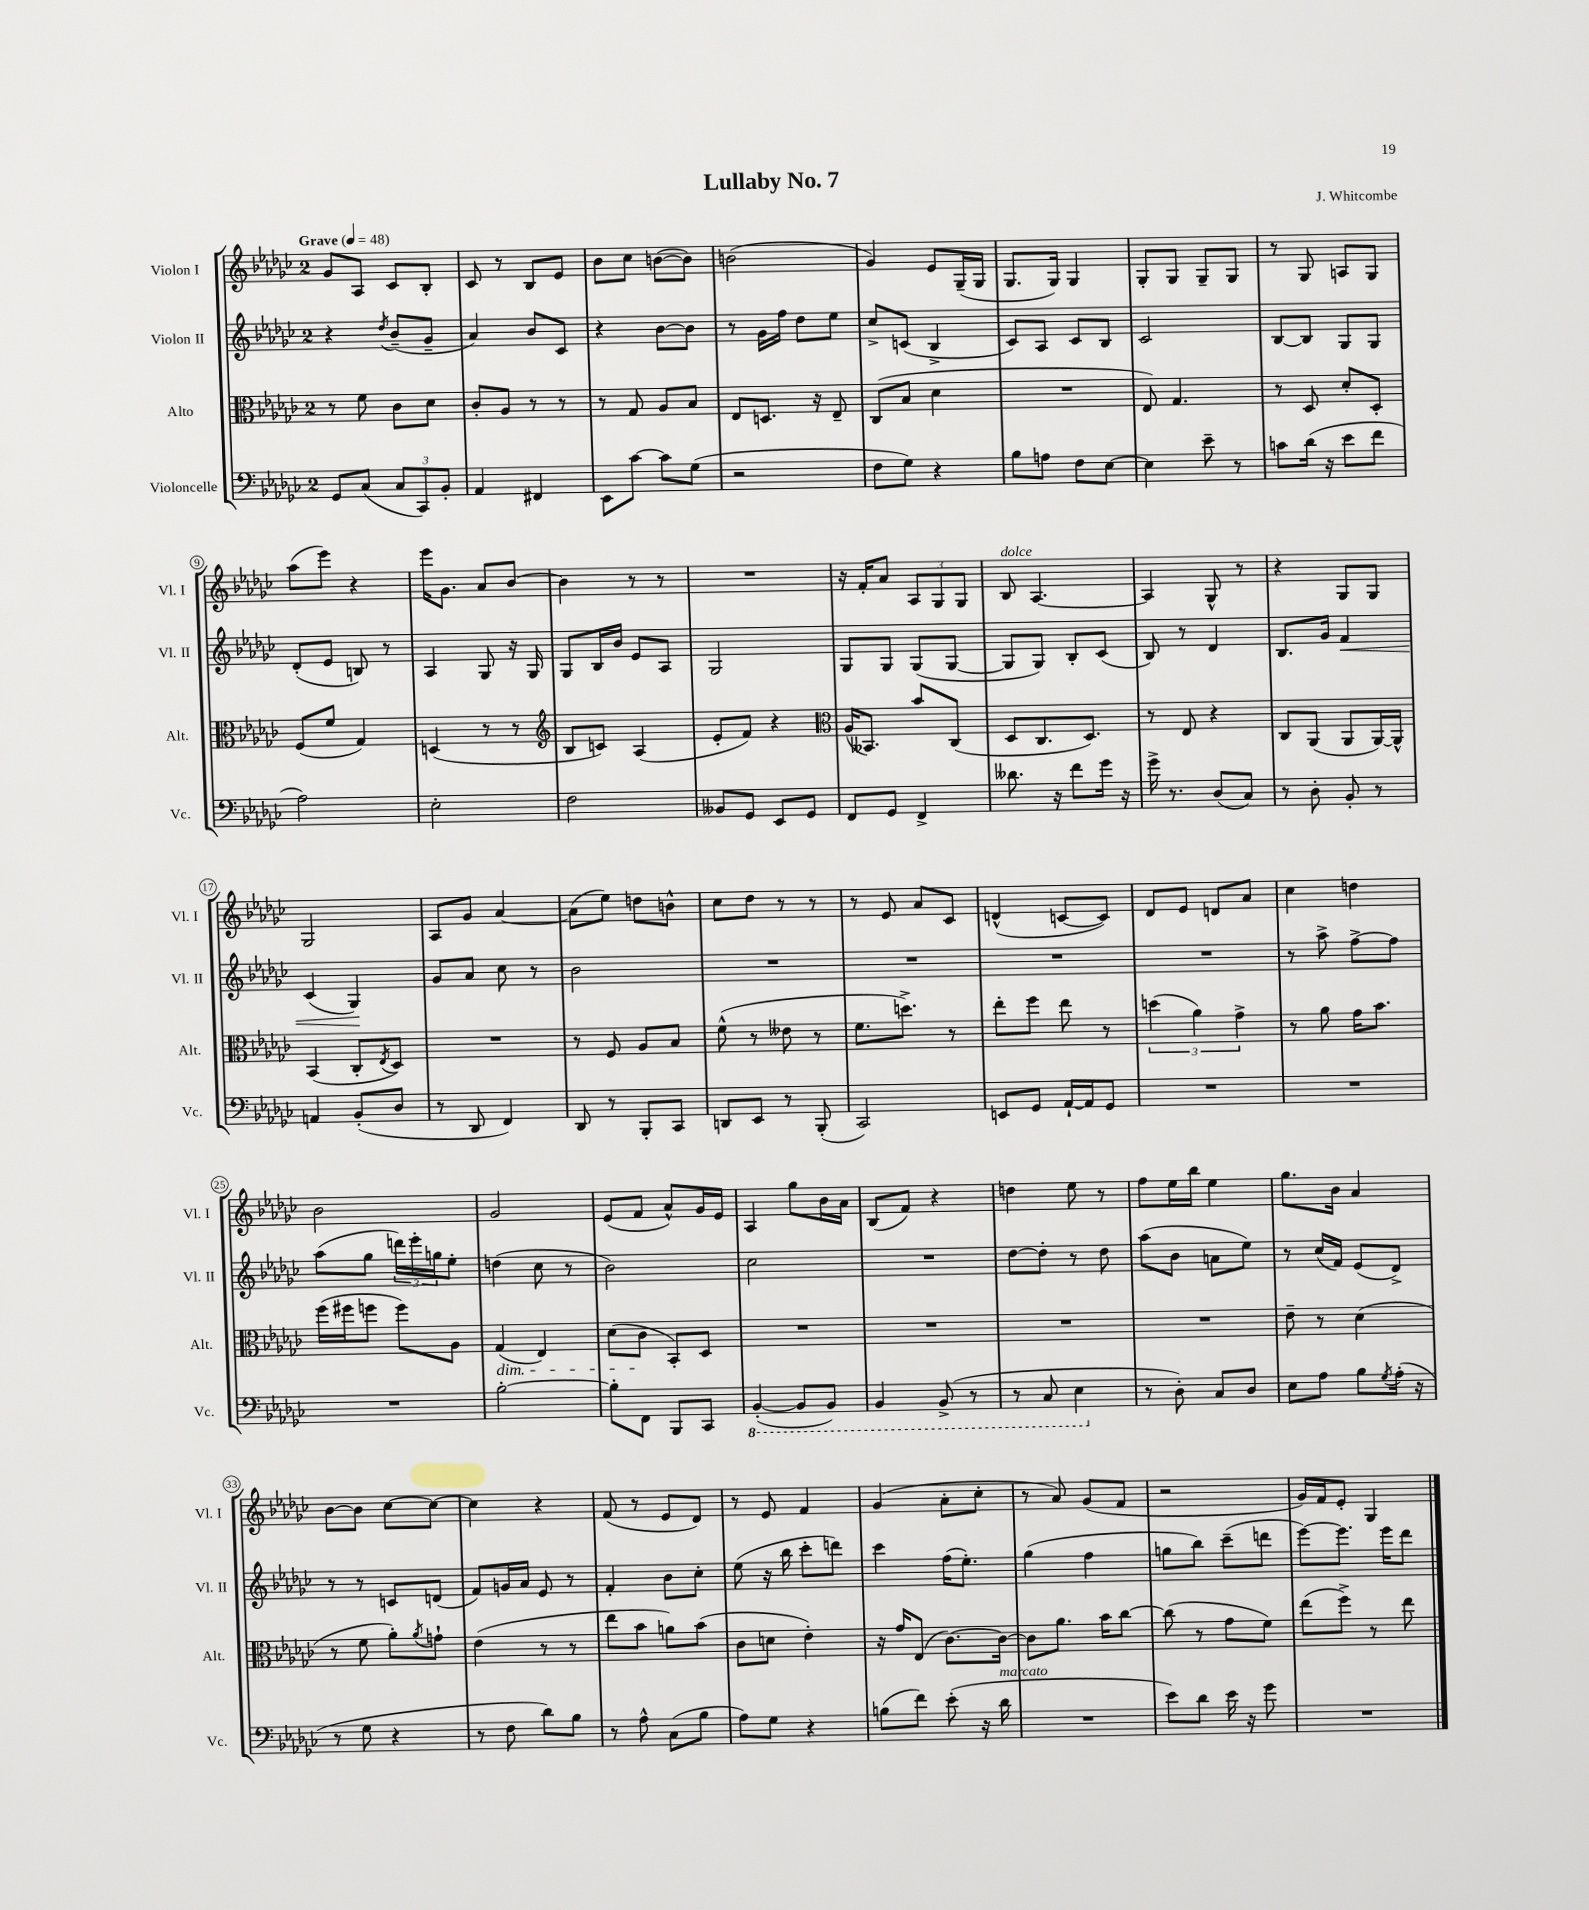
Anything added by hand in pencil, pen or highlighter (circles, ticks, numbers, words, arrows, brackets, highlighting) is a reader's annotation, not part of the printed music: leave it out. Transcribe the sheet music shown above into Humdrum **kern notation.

**kern	**kern	**kern	**kern
*staff4	*staff3	*staff2	*staff1
*clefF4	*clefC3	*clefG2	*clefG2
*k[b-e-a-d-g-c-]	*k[b-e-a-d-g-c-]	*k[b-e-a-d-g-c-]	*k[b-e-a-d-g-c-]
*M2/4	*M2/4	*M2/4	*M2/4
*MM48	*MM48	*MM48	*MM48
8GG-/L	8r	4r	8g-/L
(8C-/J	8f\	.	8A-/J
.	.	8qdd-/	.
12C-/L	8c-\L	(8b-~/L	8c-/L
12CC-/)	.	.	.
.	8d-\J	8g-~/J	8B-'/J
12BB-'/J	.	.	.
=	=	=	=
4AA-/	8c-'/L	4a-/)	8c-/
.	8A-/J	.	8r
4FF#/	8r	8b-/L	8B-/L
.	8r	8c-/J	8e-/J
=	=	=	=
8EE-\L	8r	4r	8b-\L
[8c-\J	8G-/	.	8cc-\J
8c-\]L	8A-/L	[8b-\L	([8b\L
(8G-\J	8B-/J	8b-\]J	8b\]J)
=	=	=	=
2r	8E-/L	8r	(2b\
.	8.D/J	16g-\LL	.
.	.	16ff\JJ	.
.	.	8dd-\L	.
.	16r	.	.
.	8E-~/	8ee-\J	.
=	=	=	=
8F\L	(8C-/L	8cc-^/L	4g-/)
8G-\J)	8B-/J	(8c/J	.
4r	4d-\	4B-^/	8e-/L
.	.	.	(16G-~/L
.	.	.	16G-/JJ
=	=	=	=
8B-\L	2r	8c-/L)	8.G-/L
8A\J	.	8A-/J	.
.	.	.	16G-/Jk)
8F\L	.	8c-/L	4G-/
[8E-\J	.	8B-/J	.
=	=	=	=
4E-\]	8E-/)	2c-/	8G-'/L
.	4.G-/	.	8G-/J
8e-~\	.	.	8G-~/L
8r	.	.	8G-/J
=	=	=	=
8c\L	8r	[8B-/L	8r
(16d-\Jk	8D-/	8B-/]J	8G-/
16r	.	.	.
8e-\L	8d-'/L	8G-/L	8A/L
8f\J	8D-'/J	8G-/J	8G-/J
=	=	=	=
2A-\)	(8F/L	(8d-'/L	(8aa-\L
.	8f/J	8e-/J	8eee-\J)
.	4G-/)	8B/)	4r
.	.	8r	.
=	=	=	=
2E-'\	(4D/	4A-/	16eee-\LK
.	.	.	8.g-\J
.	8r	8G-/	8a-/L
.	8r	16r	[8b-/J
.	.	16G-/	.
=	=	=	=
*	*clefG2	*	*
2F\	8B-/L	8G-/L	4b-\]
.	8c/J)	16B-/L	.
.	.	16b-/JJ	.
.	(4A-/	8e-/L	8r
.	.	8A-/J	8r
=	=	=	=
8BB--/L	8e-'/L	2G-/	2r
8GG-/J	8f/J)	.	.
8EE-/L	4r	.	.
8GG-/J	.	.	.
=	=	=	=
*	*clefC3	*	*
8FF/L	(16A-/LK	8G-/L	16r
.	8.BB--/J)	.	16f'/LK
8GG-/J	.	8G-/J	8a-/J
4FF^/	8b-/L	(8G-/L	12A-/L
.	.	.	12G-/
.	(8C-/J	[8G-/J	.
.	.	.	12G-/J
=	=	=	=
8.d--\	8D-/L	8G-/]L	8B-/
.	8.C-/	8G-/J)	[4.A-/
16r	.	.	.
8f\L	.	8B-'/L	.
.	8.D-/J)	.	.
16g-\Jk	.	(8c-/J	.
16r	.	.	.
=	=	=	=
16g-^\	8r	8B-/)	4A-/]
8.r	.	.	.
.	8E-/	8r	.
(8D-/L	4r	4d-/	8G-^^/
8C-/J)	.	.	8r
=	=	=	=
8r	8C-/L	8.B-/L	4r
8D-'\	(8AA-/J	.	.
.	.	16g-/Jk	.
8BB-'/	8AA-/L	4f/	8G-/L
8r	[16AA-/L)	.	8G-/J
.	16AA-^^/]JJ	.	.
=	=	=	=
4AA/	(4BB-/	(4c-/	2G-/
(8BB-'/L	8C-'/L	4G-/)	.
.	8qE-/	.	.
8D-/J	8D-/J)	.	.
=	=	=	=
8r	2r	8g-/L	8A-/L
8DD-/	.	8a-/J	8g-/J
4FF/)	.	8cc-\	[4a-/
.	.	8r	.
=	=	=	=
8DD-/	8r	2b-\	(8a-\]L
8r	8F/	.	8ee-\J)
8BBB-'/L	8A-/L	.	8dd\L
8CC-/J	8B-/J	.	8b^^\J
=	=	=	=
8DD/L	(8f^^\	2r	8cc-\L
8EE-/J	8r	.	8dd-\J
8r	8e--\	.	8r
(8BBB-'/	8r	.	8r
=	=	=	=
2CC-/)	8.f\L	2r	8r
.	.	.	8e-/
.	8.dd^\J)	.	.
.	.	.	8a-/L
.	8r	.	8c-/J
=	=	=	=
8EE/L	8ee-'\L	2r	(4d^^/
8GG-/J	8ff\J	.	.
[16AA-`/LL	8ee-\	.	[8c/L
16AA-/]J	.	.	.
8GG-/J	8r	.	8c/]J)
=	=	=	=
2r	(6dd\	2r	8d-/L
.	.	.	8e-/J
.	6a-\)	.	.
.	.	.	8d/L
.	6g-^\	.	.
.	.	.	8a-/J
=	=	=	=
2r	8r	8r	4cc-\
.	8a-\	8aa-^\	.
.	16g-\LK	[8ff^\L	4dd\
.	8.b-\J	.	.
.	.	8ff\]J	.
=	=	=	=
2r	(16ff\LL	(8aa-\L	2b-\
.	16ff#\J	.	.
.	8ff\J	8gg-\J	.
.	8ff\L)	24ddd\LL)	.
.	.	24eee-'\	.
.	.	24gg\J	.
.	8A-\J	8ee-'\J	.
=	=	=	=
[2B-'\	(4G-/	(4dd\	2g-/
.	4E-/)	8cc-\	.
.	.	8r	.
=	=	=	=
8B-'\]L	(8d-\L	2b-\)	(8e-/L
8FF\J	8c-\J	.	8f/J
8BBB-/L	8BB-'/L)	.	8a-^^/L)
8CC-/J	8D-/J	.	16g-/L
.	.	.	16e-/JJ
=	=	=	=
([4BBB-'/	2r	2cc-\	4A-/
8BBB-/]L	.	.	8gg-\L
8BBB-/J)	.	.	16b-\L
.	.	.	16a-\JJ
=	=	=	=
4BBB-/	2r	2r	(8B-/L
.	.	.	8f/J)
(8BBB-^/	.	.	4r
8r	.	.	.
=	=	=	=
8r	2r	[8dd-\L	4dd\
8CC-/	.	8dd-'\]J	.
4EE-\	.	8r	8ee-\
.	.	8dd-\	8r
=	=	=	=
8r	2r	(8aa-\L	8ff\L
8D-'\)	.	8b-\J	16ee-\L
.	.	.	16bb-\JJ
8C-/L	.	8a\L	4ee-\
8D-/J	.	8ee-\J)	.
=	=	=	=
8E-\L	8e-~\	8r	8.gg-\L
8A-\J	8r	(16cc-/LL	.
.	.	16f/JJ)	16b-\Jk
8B-\L	(4d-\	(8e-/L	4a-/
8qG-/	.	.	.
(16A-'\Jk	.	8d-^/J)	.
16r	.	.	.
=	=	=	=
8r	8r	8r	[8b-\L
8G-\	8f\	8r	8b-\]J
4r	8a-'\L)	8c/L	[8cc-\L
.	8qa-/	.	.
.	8g`\J	(8d/J	8cc-\_J
=	=	=	=
8r	(4e-\	8f/L)	4cc-\]
8F\	.	16g/L	.
.	.	16a-/JJ	.
8d-\L)	8r	8e-/	4r
8B-\J	8r	8r	.
=	=	=	=
8r	8ee-\L	4f'/	(8f/
8A-^^\	8b-\J	.	8r
(8C-\L	8a\L)	8b-\L	8e-/L
8B-\J	(8b-\J	8cc-'\J	8d-/J)
=	=	=	=
8A-\L)	8c-\L	(8ee-\	8r
8G-\J	8d\J	16r	8e-/
.	.	16bb-\	.
4r	4e-'\)	8ccc-'\L	4f/
.	.	8ddd\J)	.
=	=	=	=
(8B\L	16r	4ccc-\	(4g-/
.	16g-/LK	.	.
8f\J)	(8E-/J	.	.
(8e-'\	[8.c-\L)	(16ff\LK	8a-'\L
.	.	8.ee-'\J)	.
16r	.	.	8cc-'\J
16d-\	16c-\_Jk	.	.
=	=	=	=
2r	8c-\]L	(4gg-\	8r
.	8.a-\J	.	8a-/)
.	.	4ff\	(8g-/L
.	16b-\LK	.	.
.	[8cc-\J	.	8f/J
=	=	=	=
8e-\L)	(8cc-\]	8gg\L	2r
8d-\J	8r	8bb-\J)	.
16e-\	8g-\L	(8ccc-~\L	.
16r	.	.	.
8g-\	8f\J)	8ddd\J	.
=	=	=	=
2r	(8ee-\L	[8eee-\L)	16g-/LL)
.	.	.	16f/J
.	8ff^\J)	8.eee-\]J	8e-'/J
.	8r	.	4G-/
.	.	16eee-\LK	.
.	8ee-\	8ddd-\J	.
==	==	==	==
*-	*-	*-	*-
